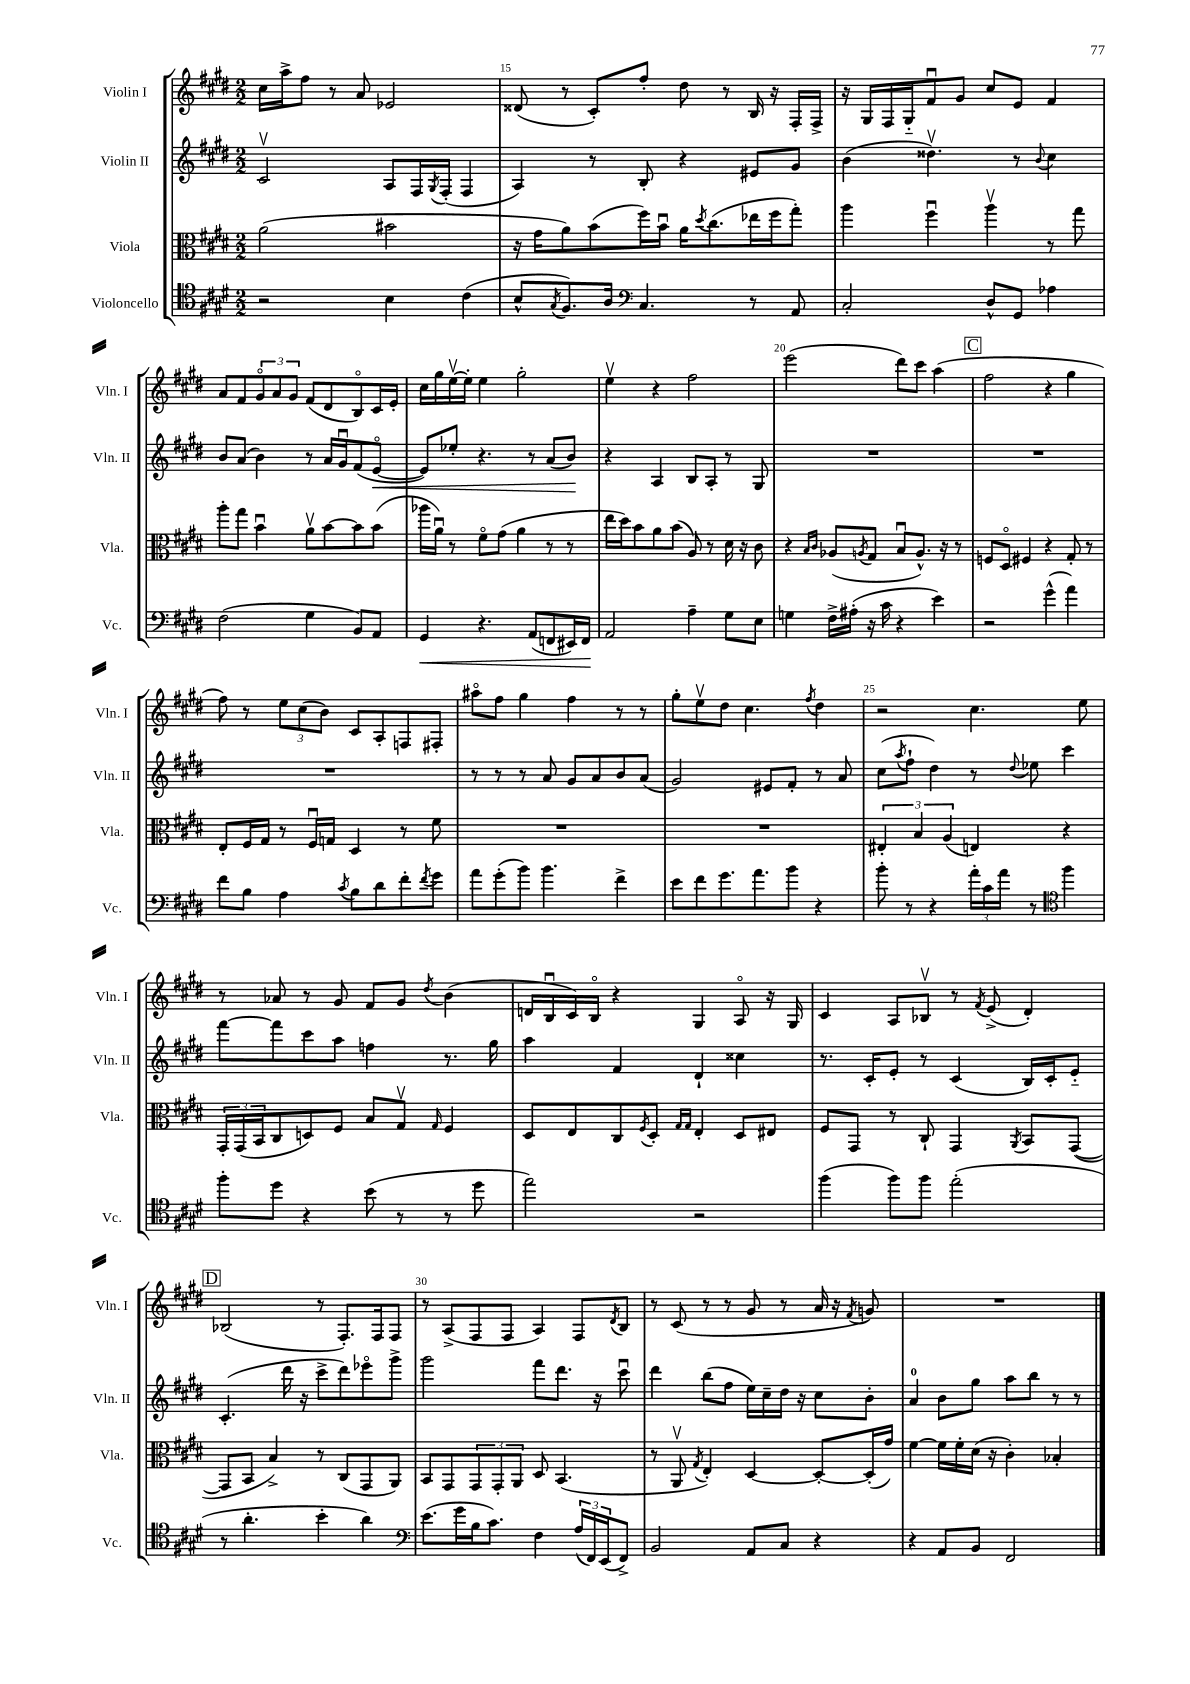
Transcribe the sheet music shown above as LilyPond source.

<<
\new StaffGroup <<
\new Staff = "s0" \with { instrumentName = "Violin I" shortInstrumentName = "Vln. I" } {
    \clef treble \key e \major \numericTimeSignature \time 2/2
    cis''16 a''16-> fis''8 r8 a'8 ees'2 |
    disis'8( r8 cis'8-.) fis''8-. dis''8 r8 b16 r16 fis16-. fis16-> |
    r16 gis16 fis16 gis16-_ fis'8\downbow gis'8 cis''8 e'8 fis'4 |
    a'8 fis'8 \tuplet 3/2 { gis'8\flageolet a'8 gis'8 } fis'8( dis'8 b8\flageolet) cis'16 e'16-. |
    cis''16 gis''16 e''16~\upbow e''16-. e''4 gis''2-. |
    e''4\upbow r4 fis''2 |
    e'''2( dis'''8) cis'''8 a''4( |
    \mark \markup { \box "C" } fis''2 r4 gis''4 |
    fis''8) r8 \tuplet 3/2 { e''8 cis''8( b'8) } cis'8 a8-. f8 fis8-. |
    ais''8\flageolet fis''8 gis''4 fis''4 r8 r8 |
    gis''8-. e''8\upbow dis''8 cis''4. \acciaccatura { fis''8 } dis''4 |
    r2 cis''4. e''8 |
    r8 aes'8 r8 gis'8 fis'8 gis'8 \acciaccatura { dis''8 } b'4( |
    d'16 b16\downbow cis'16) b16\flageolet r4 gis4 a8\flageolet r16 gis16 |
    cis'4 a8 bes8\upbow r8 \acciaccatura { fis'8 } e'8->( dis'4-.) |
    \mark \markup { \box "D" } bes2( r8 fis8.-.) fis16 fis8 |
    r8 a8->( fis8 fis8 a4) fis8 \acciaccatura { dis'8 } b8 |
    r8 cis'8( r8 r8 gis'8 r8 a'16 r16 \acciaccatura { fis'8 } g'8) |
    R1 \bar "|." |
}
\new Staff = "s1" \with { instrumentName = "Violin II" shortInstrumentName = "Vln. II" } {
    \clef treble \key e \major \numericTimeSignature \time 2/2
    cis'2\upbow a8 fis16 \acciaccatura { gis8 } fis16-.( fis4 |
    a4) r8 b8-. r4 eis'8 gis'8 |
    b'4( disis''4.\upbow) r8 \appoggiatura { b'8 } cis''4 |
    b'8 a'8( b'4) r8 a'16 gis'16\downbow fis'8( e'8~\flageolet\< |
    e'8) ees''8-. r4. r8 a'8( b'8\!) |
    r4 a4 b8 a8-. r8 gis8 |
    R1 |
    \mark \markup { \box "C" } R1 |
    R1 |
    r8 r8 r8 a'8 gis'8 a'8 b'8 a'8( |
    gis'2) eis'8 fis'8-. r8 a'8 |
    cis''8( \acciaccatura { a''8 } fis''8-! dis''4) r8 \appoggiatura { dis''8 } ees''8 cis'''4 |
    fis'''8~ fis'''8 cis'''8 a''8 f''4 r8. gis''16 |
    a''4 fis'4 dis'4-! cisis''4 |
    r8. cis'16-. e'8-. r8 cis'4( b16) cis'16-. e'8-_ |
    \mark \markup { \box "D" } cis'4.-.( dis'''16 r16 cis'''8-> dis'''8) ees'''8\flageolet gis'''8-> |
    gis'''2 fis'''8 dis'''8. r16 cis'''8\downbow |
    dis'''4 b''8( fis''8 e''16) cis''16-- dis''16 r16 cis''8 b'8-. |
    a'4-0 b'8 gis''8 a''8 b''8 r8 r8 \bar "|." |
}
\new Staff = "s2" \with { instrumentName = "Viola" shortInstrumentName = "Vla." } {
    \clef alto \key e \major \numericTimeSignature \time 2/2
    a'2( bis'2 |
    r16 gis'16 a'8) b'8( fis''16) b'16\downbow a'16 \acciaccatura { dis''8 } cis''8.( ees''16 fis''16 gis''8-.) |
    a''4 fis''4\downbow a''4\upbow r8 gis''8 |
    a''8-. gis''8 b'4\downbow a'8\upbow b'8~ b'8 b'8( |
    aes''16 a'16\downbow) r8 fis'8\flageolet gis'8( a'4 r8 r8 |
    e''16 dis''16) b'8 a'8 b'8( a8) r8 dis'16 r16 cis'8 |
    r4 \grace { b16 cis'16 } aes8( \acciaccatura { a8 } gis8 b8\downbow a8.-^) r16 r8 |
    \mark \markup { \box "C" } f8 dis8\flageolet fis4 r4 gis8-. r8 |
    e8-. fis16 gis16 r8 fis16\downbow g16 dis4 r8 fis'8 |
    R1 |
    R1 |
    \tuplet 3/2 { eis4-. b4 a4( } e4) r4 |
    \tuplet 3/2 { gis,16-. gis,16( b,16 } cis8 d8) fis8 b8 gis8\upbow \grace { gis16 } fis4 |
    dis8 e8 cis8 \acciaccatura { fis8 } dis8-. \grace { gis16 gis16 } e4-. dis8 eis8 |
    fis8 gis,8 r8 cis8-! gis,4 \acciaccatura { a,8 } b,8 gis,8~( |
    \mark \markup { \box "D" } gis,8 b,8 b4->) r8 cis8( gis,8 a,8) |
    b,8 gis,8 \tuplet 3/2 { gis,8 gis,8-. a,8 } dis8 b,4.( |
    r8 a,8\upbow \acciaccatura { gis8 } e4-.) dis4~ dis8~-. dis16-.( gis'16) |
    fis'4~ fis'16 fis'16-. dis'16( r16 cis'4-.) bes4-. \bar "|." |
}
\new Staff = "s3" \with { instrumentName = "Violoncello" shortInstrumentName = "Vc." } {
    \clef tenor \key e \major \numericTimeSignature \time 2/2
    r2 b4 cis'4( |
    b8-^ \acciaccatura { gis8 } fis8.) a16 \clef bass cis4. r8 a,8 |
    cis2-. dis8-^ gis,8 aes4 |
    fis2( gis4 b,8) a,8 |
    gis,4\< r4. a,8( f,8 eis,16) f,16\! |
    a,2 a4-- gis8 e8 |
    g4 fis16-> ais16-.( r16 cis'16 r4 e'4) |
    \mark \markup { \box "C" } r2 gis'4-^( a'4) |
    fis'8 b8 a4 \acciaccatura { cis'8 } b8 dis'8 fis'8-. \acciaccatura { fis'8 } gis'8 |
    a'8 gis'8-.( b'8) b'4. fis'4-> |
    e'8 fis'8 gis'8. a'8. b'8 r4 |
    b'8-. r8 r4 \tuplet 3/2 { a'16-. cis'16 a'16 } r8 \clef tenor fis''4 |
    fis''8-. dis''8 r4 b'8( r8 r8 dis''8 |
    e''2) r2 |
    fis''4( fis''8) fis''8 e''2-.( |
    \mark \markup { \box "D" } r8 a'4.-. b'4-. a'4) |
    \clef bass e'8.( gis'16 b16 cis'8.) fis4 \tuplet 3/2 { a16( fis,16) e,16( } fis,8->) |
    b,2 a,8 cis8 r4 |
    r4 a,8 b,8 fis,2 \bar "|." |
}
>>
>>
\layout { \context { \Score currentBarNumber = #14 \override BarNumber.break-visibility = ##(#f #t #t) barNumberVisibility = #(every-nth-bar-number-visible 5) } }
